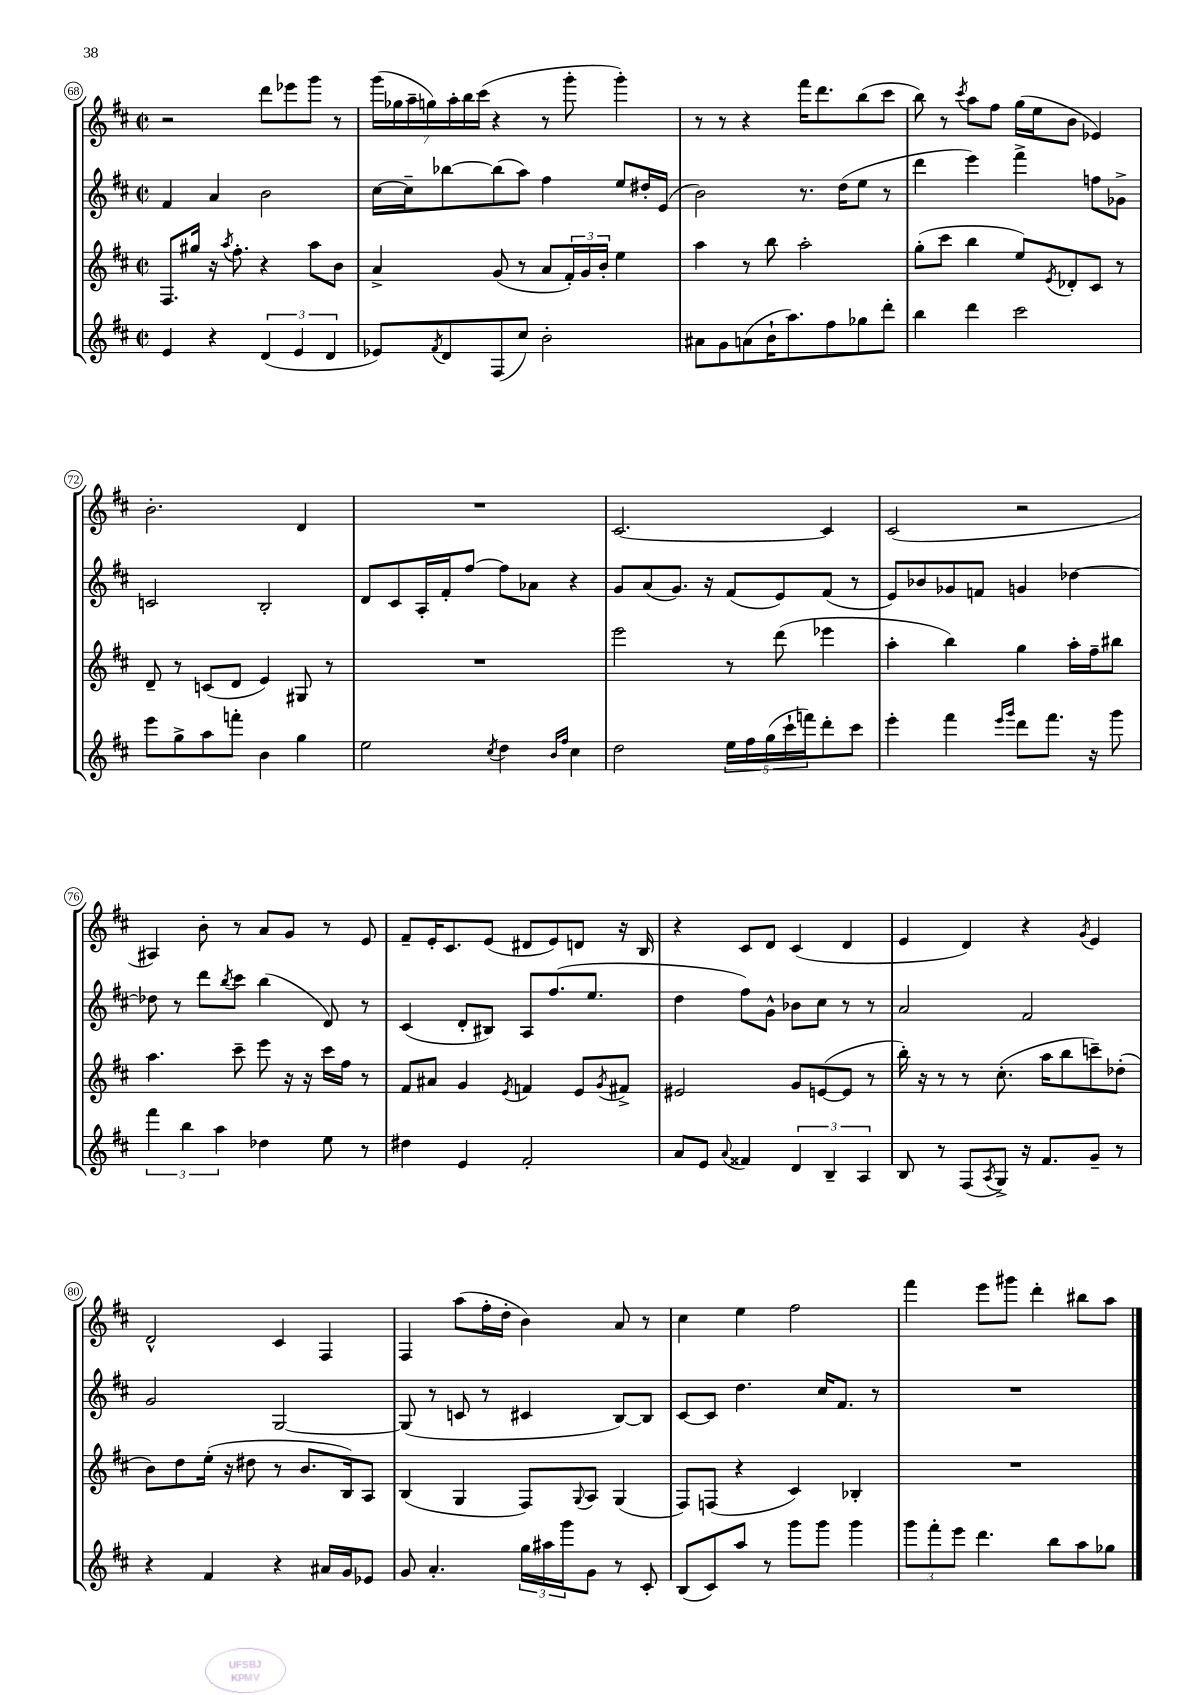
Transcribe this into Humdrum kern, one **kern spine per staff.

**kern	**kern	**kern	**kern
*part4	*part3	*part2	*part1
*staff4	*staff3	*staff2	*staff1
*clefG2	*clefG2	*clefG2	*clefG2
*k[f#c#]	*k[f#c#]	*k[f#c#]	*k[f#c#]
*M2/2	*M2/2	*M2/2	*M2/2
*met(c|)	*met(c|)	*met(c|)	*met(c|)
=68	=68	=68	=68
4e/	8.F#/L	4f#/	2r
.	16gg#X/Jk	.	.
4r	16r	4a/	.
.	8qaa/	.	.
.	8.ff#'\	.	.
(6d/	4r	2b\	8ddd\L
.	.	.	8eee-X\
6e/	.	.	.
.	8aa\L	.	8ggg\J
6d/	.	.	.
.	8b\J	.	8r
=69	=69	=69	=69
8e-X/L)	4a^/	[16cc#\LL	(28ggg\LL
.	.	.	28gg-X\
.	.	16cc#~\J]	.
.	.	.	28aa~\
.	.	.	28ggn\)
8qf#/	.	.	.
8d/	.	[8bb-X\	.
.	.	.	28aa'\
.	.	.	28bb\
.	.	.	(28ccc#\JJ
(8F#/	(8g/	(8bb-\]	4r
8cc#/J)	8r	8aa\J)	.
2b'\	8a/L	4ff#\	8r
.	24f#'/L)	.	8ggg'\
.	24g/	.	.
.	24b'/JJ	.	.
.	4ee\	8ee/L	4ggg'\)
.	.	16dd#X'/L	.
.	.	(16e/JJ	.
=70	=70	=70	=70
8a#X\L	4aa\	2b\)	8r
8g\	.	.	8r
(8an\	8r	.	4r
16b`\K	8bb\	.	.
8.aa\)	.	.	.
.	2aa'\	8.r	16fff#\KL
.	.	.	8.ddd\
8ff#\	.	.	.
.	.	(16dd\KL	.
8gg-X\	.	8ee\J	(8bb\
8ddd'\J	.	8r	8ccc#\J
=71	=71	=71	=71
4bb\	(8gg'\L	4ddd\	8bb\)
.	8ccc#\J	.	8r
.	.	.	8qccc#/
4ddd\	4bb\	4eee\)	8aa\L
.	.	.	8ff#\J
2ccc#\	8ee/L)	4fff#^\	(16gg\LL
.	.	.	16ee\J
.	8qe/	.	.
.	8d-X'/	.	8b\J
.	8c#/J	8ffn\L	4e-X/)
.	8r	8g-X^\J	.
!!LO:LB:g=z
=72	=72	=72	=72
8eee\L	8d~/	2cn/	2.b'\
8gg^\	8r	.	.
8aa\	(8cn/L	.	.
8fffn'\J	8d/J	.	.
4b\	4e/)	2B'/	.
4gg\	8G#X/	.	4d/
.	8r	.	.
=73	=73	=73	=73
2ee\	1r	8d/L	1r
.	.	8c#/	.
.	.	16A'/L	.
.	.	16f#'/J	.
.	.	[8ff#/J	.
8qcc#/	.	.	.
4dd\	.	8ff#\L]	.
.	.	8a-X\J	.
16qqb/LL	.	.	.
16qqff#/JJ	.	.	.
4cc#\	.	4r	.
=74	=74	=74	=74
2dd\	2eee\	8g/L	[2.c#/
.	.	(8a/	.
.	.	8.g/J)	.
.	.	16r	.
20ee\LL	8r	(8f#/L	.
20ff#\	.	.	.
(20gg\	.	.	.
.	(8ddd\	8e/)	.
20ccc#`\	.	.	.
20fffn\J)	.	.	.
8ddd'\	4eee-X\	(8f#/J	4c#/]
8ccc#\J	.	8r	.
=75	=75	=75	=75
4eee'\	4aa'\	8e/L)	(2c#/
.	.	8b-X/	.
4fff#\	4bb\)	8g-X/	.
.	.	8fn/J	.
16qqeee/LL	.	.	.
16qqggg/JJ	.	.	.
8ddd\L	4gg\	4gn/	2r
8.fff#\J	.	.	.
.	16aa'\LL	[4dd-X\	.
16r	16ff#~\J	.	.
8ggg\	8bb#X\J	.	.
!!LO:LB:g=z
=76	=76	=76	=76
6fff#\	4.aa\	8dd-X\]	4A#X/)
.	.	8r	.
6bb\	.	.	.
.	.	8ddd\L	8b'\
6aa\	.	.	.
.	.	8qbb/	.
.	8ccc#~\	8ccc#\J	8r
4dd-X\	8eee\	(4bb\	8a/L
.	16r	.	8g/J
.	16r	.	.
8ee\	16ccc#\LL	8d/)	8r
.	16ff#\JJ	.	.
8r	8r	8r	8e/
=77	=77	=77	=77
4dd#X\	8f#/L	(4c#/	8f#~/L
.	8a#X/J	.	16e'/K
.	.	.	8.c#/
4e/	4g/	8d'/L	.
.	.	8B#X/J)	(8e/J
.	8qe/	.	.
2f#'/	4fn/	8A/L	8d#X/L
.	.	(8.ff#/	8e/)
.	8e/L	.	8dn/J
.	.	8.ee/J	.
.	8qg/	.	.
.	8f#X^/J	.	16r
.	.	.	16B/
=78	=78	=78	=78
8a/L	2e#X/	4dd\	4r
8e/J	.	.	.
8qqa/	.	.	.
4f##X/	.	8ff#\L)	8c#/L
.	.	8g^^\J	8d/J
6d/	8g/L	8b-X\L	(4c#/
.	([8en/	8cc#\J	.
6B~/	.	.	.
.	8e/J]	8r	4d/
6A/	.	.	.
.	8r	8r	.
=79	=79	=79	=79
8B/	16bb'\)	2a/	4e/
.	16r	.	.
8r	8r	.	.
(8F#/L	8r	.	4d/)
8qA/	.	.	.
8G^/J)	(8.cc#'\	.	.
16r	.	2f#/	4r
8.f#/L	16aa\KL	.	.
.	8bb\	.	.
.	.	.	8qg/
8g~/J	8cccn~\)	.	4e/
8r	(8dd-X'\J	.	.
!!LO:LB:g=z
=80	=80	=80	=80
4r	8b\L)	2g/	2d^^/
.	8dd\	.	.
4f#/	(16ee'\Jk	.	.
.	16r	.	.
.	8dd#X\	.	.
4r	8r	[2G/	4c#/
.	8.b/L	.	.
16a#X/LL	.	.	4F#/
16g/J	16B/k)	.	.
8e-X/J	8A/J	.	.
=81	=81	=81	=81
8g/	(4B/	(8G/]	4F#/
4.a'/	.	8r	.
.	4G/	8cn/	(8aa\L
.	.	8r	16ff#'\L
.	.	.	16dd'\JJ
24gg\LL	8F#/L)	4c#X/	4b\)
24aa#X\	.	.	.
24ggg\J	.	.	.
.	8qqG/	.	.
8g\J	8A/J	.	.
8r	(4G/	[8B/L)	8a/
8c#'/	.	8B/J]	8r
=82	=82	=82	=82
(8B/L	8F#/L)	[8c#/L	4cc#\
8c#/)	(8Fn/J	8c#/J]	.
8aa/J	4r	4.dd\	4ee\
8r	.	.	.
8ggg\L	4c#/)	.	2ff#\
8ggg\J	.	16cc#/KL	.
.	.	8.f#/J	.
4ggg\	4B-X'/	.	.
.	.	8r	.
=83	=83	=83	=83
12ggg\L	1r	1r	4fff#\
12fff#'\	.	.	.
12eee\J	.	.	.
4.ddd\	.	.	8eee\L
.	.	.	8ggg#X\J
.	.	.	4ddd'\
8bb\L	.	.	.
8aa\	.	.	8bb#X\L
8gg-X\J	.	.	8aa\J
==	==	==	==
*-	*-	*-	*-
